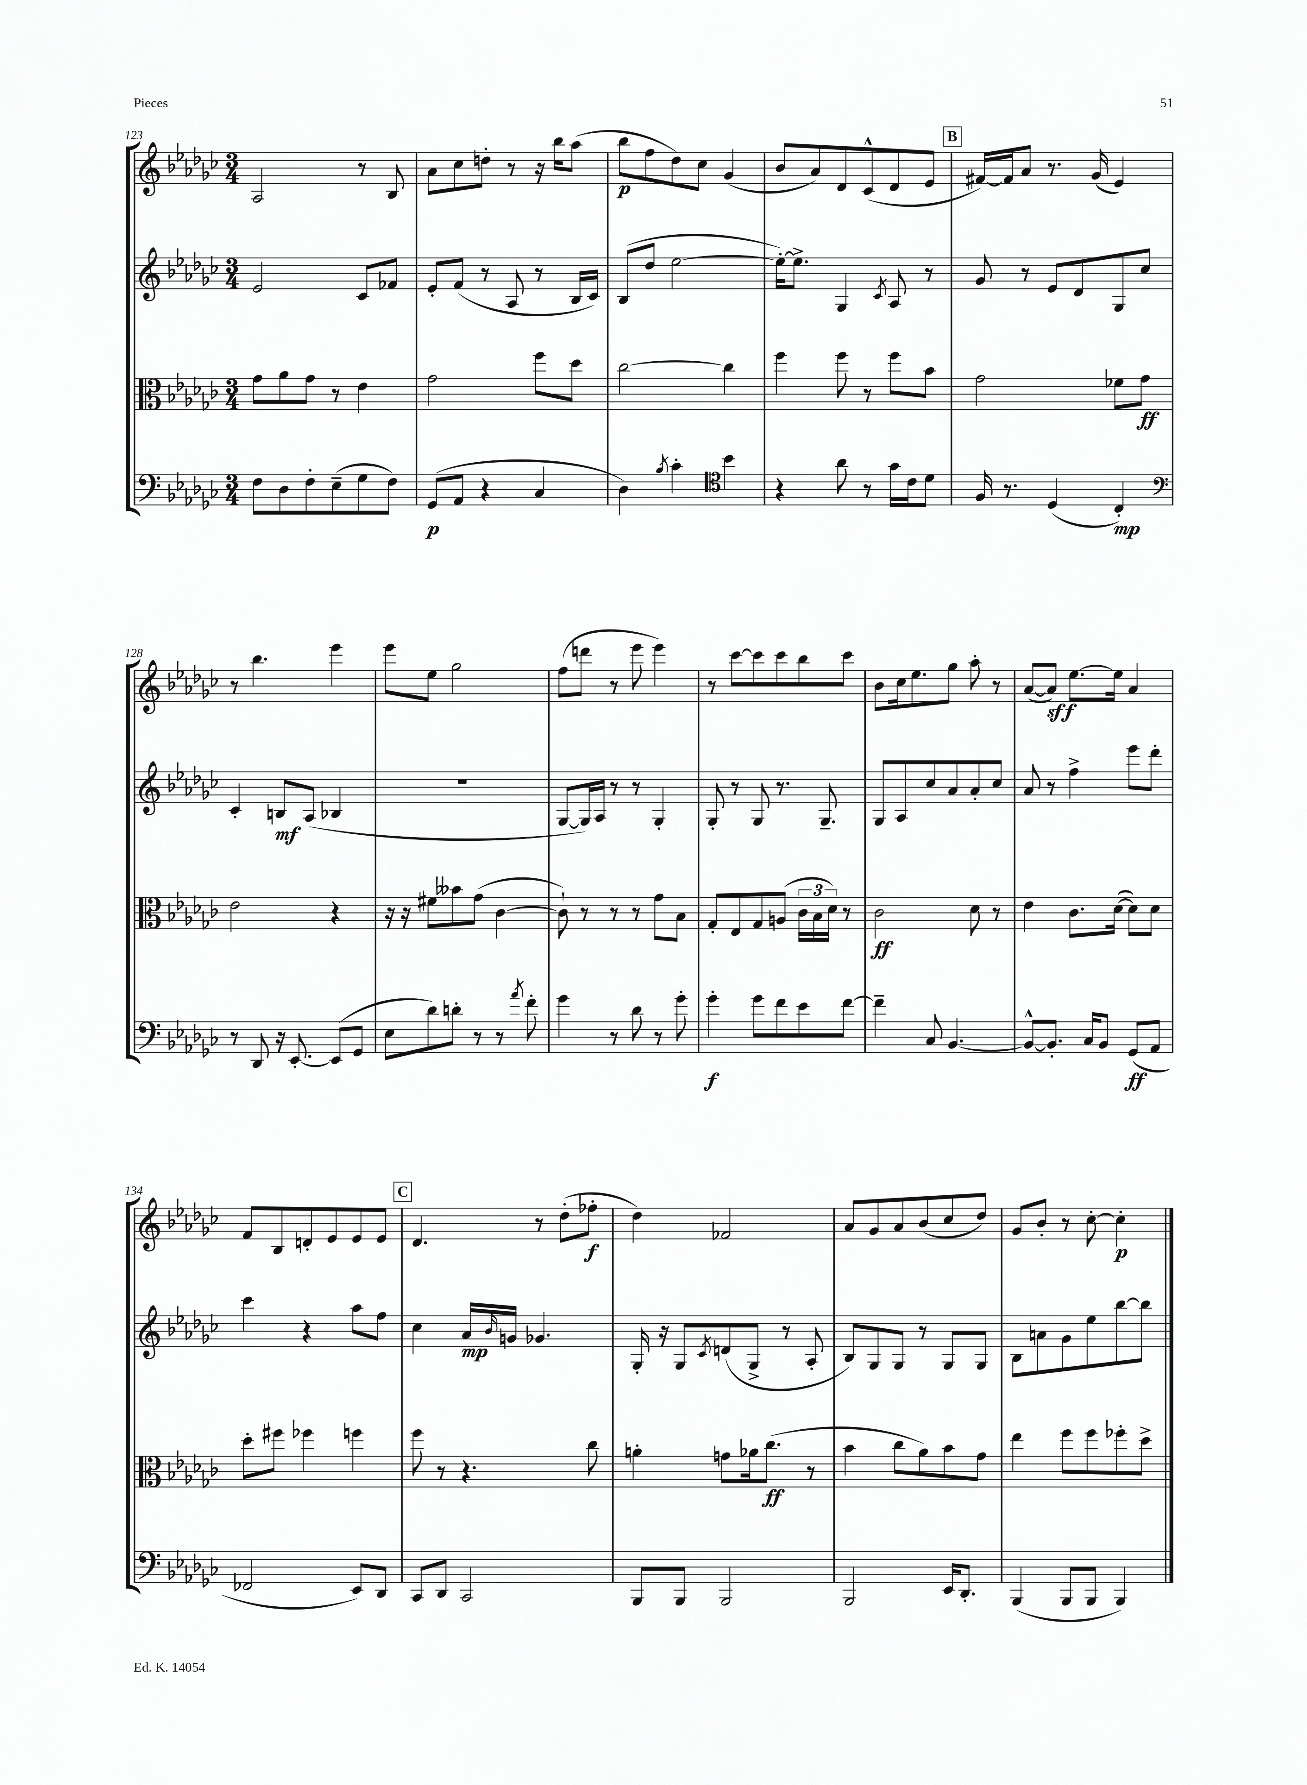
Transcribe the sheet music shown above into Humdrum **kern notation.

**kern	**kern	**kern	**kern
*staff4	*staff3	*staff2	*staff1
*clefF4	*clefC3	*clefG2	*clefG2
*k[b-e-a-d-g-c-]	*k[b-e-a-d-g-c-]	*k[b-e-a-d-g-c-]	*k[b-e-a-d-g-c-]
*M3/4	*M3/4	*M3/4	*M3/4
8F	8g-	2e-	2A-
8D-	8a-	.	.
8F'	8g-	.	.
(8E-~	8r	.	.
8G-	4e-	8c-	8r
8F)	.	8f-	8B-
=	=	=	=
(8GG-	2g-	8e-'	8a-
8AA-	.	(8f	8cc-
4r	.	8r	8dd'
.	.	8A-	8r
4C-	8ff	8r	16r
.	.	.	16bb-
.	8dd-	16B-	(8aa-
.	.	16c-)	.
=	=	=	=
4D-)	[2cc-	(8B-	8bb-
.	.	8dd-	8ff
8qB-	.	.	.
4c-'	.	[2ee-	8dd-)
.	.	.	8cc-
*clefC4	*	*	*
4b-	4cc-]	.	(4g-
=	=	=	=
4r	4ff	16ee-'_)	8b-
.	.	8.ee-^]	.
.	.	.	8a-)
8a-	8ff	4G-	8d-
8r	8r	.	(8c-^^
.	.	8qc-	.
16g-	8ff	8A-	8d-
16c-	.	.	.
8d-	8b-	8r	8e-
=	=	=	=
16F	2g-	8g-	[16f#)
8.r	.	.	16f#]
.	.	8r	8a-
(4D-	.	8e-	8.r
.	.	8d-	.
.	.	.	(16g-
4C-')	8f-	8G-	4e-)
.	8g-	8cc-	.
=	=	=	=
*clefF4	*	*	*
8r	2e-	4c-'	8r
8DD-	.	.	4.bb-
16r	.	8B	.
[8.EE-'	.	.	.
.	.	(8A-	.
(8EE-]	4r	4B-	4eee-
8GG-	.	.	.
=	=	=	=
8E-	16r	2.r	8eee-
.	16r	.	.
8d-)	8f#	.	8ee-
8d'	8b--	.	2gg-
8r	(8g-	.	.
8r	[4c-	.	.
8qa-	.	.	.
8f'	.	.	.
=	=	=	=
4g-	8c-`])	[8G-	(8ff
.	8r	16G-])	8ddd
.	.	16A-	.
8r	8r	8r	8r
8d-	8r	8r	8eee-
8r	8g-	4G-'	4eee-)
8g-'	8B-	.	.
=	=	=	=
4g-'	8G-'	8G-'	8r
.	8E-	8r	[8ccc-
8g-	8G-	8G-	8ccc-]
8f	(8A	8.r	8ccc-
8e-	24c-	.	8bb-
.	24B-	.	.
.	.	8.G-~	.
.	24d-)	.	.
[8f	8r	.	8ccc-
=	=	=	=
4f~]	2c-	8G-	8b-
.	.	8A-	16cc-
.	.	.	8.ee-
8C-	.	8cc-	.
[4.BB-	.	8a-	8gg-
.	8d-	8a-'	8aa-'
.	8r	8cc-	8r
=	=	=	=
8BB-^^_	4e-	8a-	([8a-
8.BB-']	.	8r	8a-])
.	8.c-	4ff^	[8.ee-
16C-	.	.	.
8BB-	.	.	.
.	([16d-	.	16ee-]
(8GG-	8d-])	8eee-	4a-
8AA-	8d-	8ddd-'	.
=	=	=	=
2FF-	8dd-'	4ccc-	8f
.	8ff#	.	8B-
.	4ff-	4r	8d'
.	.	.	8e-
8EE-)	4ff	8aa-	8e-
8DD-	.	8ff	8e-
=	=	=	=
8CC-	8ff	4cc-	4.d-
8DD-	8r	.	.
2CC-	4.r	16a-	.
.	.	16qqb-	.
.	.	16g	.
.	.	4.g-	8r
.	.	.	(8dd-'
.	8cc-	.	8ff-'
=	=	=	=
8BBB-	4a'	16G-'	4dd-)
.	.	16r	.
8BBB-	.	8G-	.
.	.	8qc-	.
2BBB-	8g	(8d	2f-
.	16a-	8G-^	.
.	(8.cc-	.	.
.	.	8r	.
.	8r	8A-'	.
=	=	=	=
2BBB-	4b-	8B-)	8a-
.	.	8G-	8g-
.	8cc-	8G-	8a-
.	8a-)	8r	(8b-
16EE-	8b-	8G-	8cc-
8.DD-'	.	.	.
.	8g-	8G-	8dd-)
=	=	=	=
(4BBB-	4ee-	8B-	8g-
.	.	8a	8b-'
8BBB-	8ff	8g-	8r
8BBB-	8ff	8ee-	[8cc-'
4BBB-)	8ff-'	[8bb-	4cc-']
.	8dd-^	8bb-]	.
==	==	==	==
*-	*-	*-	*-
